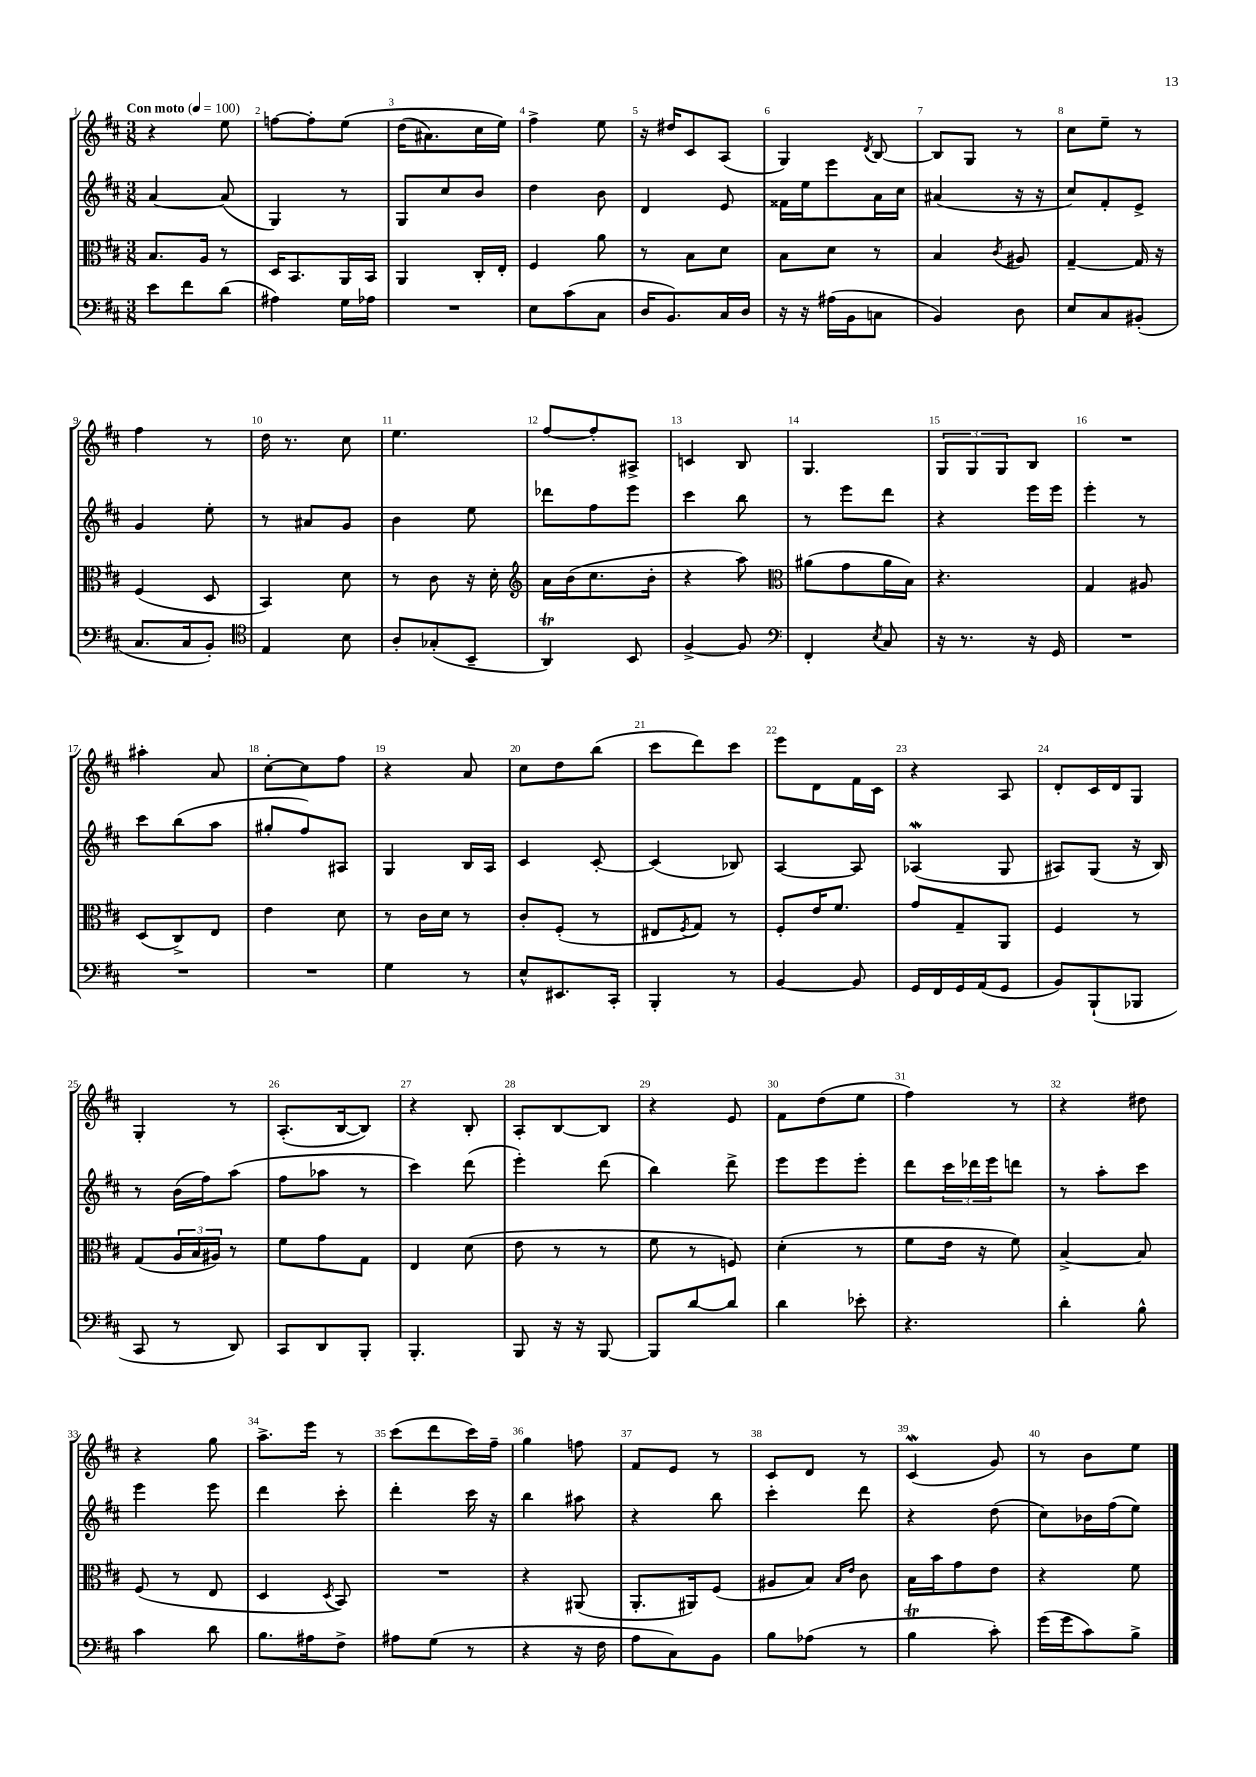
<<
\new StaffGroup <<
\new Staff = "s0" {
    \clef treble \key d \major \numericTimeSignature \time 3/8 \tempo "Con moto" 4 = 100
    r4 e''8 |
    f''8~ f''8-. e''8\( |
    d''16( ais'8.) cis''16 e''16\) |
    fis''4-> e''8 |
    r16 dis''16 cis'8 a8( |
    g4) \acciaccatura { d'8 } b8~ |
    b8 g8 r8 |
    cis''8 e''8-- r8 |
    fis''4 r8 |
    d''16 r8. cis''8 |
    e''4. |
    fis''8~ fis''8-. ais8-> |
    c'4 b8 |
    g4. |
    \tuplet 3/2 { g8 g8 g8 } b8 |
    R4. |
    ais''4-. a'8 |
    cis''8~-. cis''8 fis''8 |
    r4 a'8 |
    cis''8 d''8 b''8( |
    cis'''8 d'''8) cis'''8 |
    e'''8 d'8 fis'16 cis'16 |
    r4 a8 |
    d'8-. cis'16 d'16 g8 |
    g4-. r8 |
    a8.-.( b16~ b8) |
    r4 b8-. |
    a8-. b8~ b8 |
    r4 e'8 |
    fis'8 d''8( e''8 |
    fis''4) r8 |
    r4 dis''8 |
    r4 g''8 |
    a''8.-> e'''16 r8 |
    cis'''8( d'''8 cis'''16) fis''16-- |
    g''4 f''8 |
    fis'8 e'8 r8 |
    cis'8 d'8 r8 |
    cis'4\mordent( g'8) |
    r8 b'8 e''8 \bar "|." |
}
\new Staff = "s1" {
    \clef treble \key d \major \numericTimeSignature \time 3/8
    a'4~ a'8( |
    g4) r8 |
    g8 cis''8 b'8 |
    d''4 b'8 |
    d'4 e'8 |
    fisis'16 e''16 e'''8 a'16 cis''16 |
    ais'4( r16 r16 |
    cis''8) fis'8-. e'8-> |
    g'4 e''8-. |
    r8 ais'8 g'8 |
    b'4 e''8 |
    des'''8 fis''8 e'''8 |
    cis'''4 b''8 |
    r8 e'''8 d'''8 |
    r4 e'''16 e'''16 |
    e'''4-. r8 |
    cis'''8 b''8( a''8 |
    gis''8-. fis''8) ais8 |
    g4 b16 a16 |
    cis'4 cis'8~-. |
    cis'4( bes8) |
    a4~ a8 |
    aes4\mordent( g8 |
    ais8) g8( r16 b16) |
    r8 b'16( fis''16) a''8( |
    fis''8 aes''8 r8 |
    cis'''4) d'''8( |
    e'''4-.) d'''8( |
    b''4) d'''8-> |
    e'''8 e'''8 e'''8-. |
    d'''8 \tuplet 3/2 { cis'''16 des'''16 e'''16 } d'''8 |
    r8 a''8-. cis'''8 |
    e'''4 e'''8 |
    d'''4 cis'''8-. |
    d'''4-. cis'''16 r16 |
    b''4 ais''8 |
    r4 b''8 |
    cis'''4-. d'''8 |
    r4 d''8( |
    cis''8) bes'16 fis''16( e''8) \bar "|." |
}
\new Staff = "s2" {
    \clef alto \key d \major \numericTimeSignature \time 3/8
    b8. a16 r8 |
    d16 b,8. a,16 b,16 |
    a,4 cis16-. e16-. |
    fis4 a'8 |
    r8 b8 d'8 |
    b8 d'8 r8 |
    b4 \acciaccatura { cis'8 } ais8 |
    g4~-- g16 r16 |
    fis4( d8 |
    b,4) d'8 |
    r8 cis'8 r16 d'16-. |
    \clef treble a'16 b'16( cis''8. b'16-. |
    r4 a''8) |
    \clef alto ais'8( g'8 ais'16 b16) |
    r4. |
    g4 ais8 |
    d8( cis8->) e8 |
    e'4 d'8 |
    r8 cis'16 d'16 r8 |
    cis'8-. fis8-.( r8 |
    eis8 \acciaccatura { fis8 } g8) r8 |
    fis8-. e'16 fis'8. |
    g'8 g8-- a,8 |
    fis4 r8 |
    g8( \tuplet 3/2 { a16 b16 ais16) } r8 |
    fis'8 g'8 g8 |
    e4 d'8( |
    e'8 r8 r8 |
    fis'8 r8 f8) |
    d'4-.( r8 |
    fis'8 e'16 r16 fis'8) |
    b4~-> b8 |
    fis8( r8 e8 |
    d4 \acciaccatura { d8 } b,8) |
    R4. |
    r4 ais,8( |
    a,8.-. ais,16) fis8( |
    ais8 b8) \grace { b16 e'16 } cis'8 |
    b16 b'16 g'8 e'8 |
    r4 fis'8 \bar "|." |
}
\new Staff = "s3" {
    \clef bass \key d \major \numericTimeSignature \time 3/8
    e'8 fis'8 d'8( |
    ais4) g16 aes16 |
    R4. |
    e8 cis'8( cis8 |
    d16 b,8.) cis16 d16 |
    r16 r16 ais16( b,16 c8 |
    b,4) d8 |
    e8 cis8 bis,8-.( |
    cis8. cis16 b,8-.) |
    \clef tenor e4 b8 |
    a8-. ges8-.( b,8-- |
    a,4\trill) b,8 |
    fis4~-> fis8 |
    \clef bass fis,4-. \acciaccatura { e8 } cis8 |
    r16 r8. r16 g,16 |
    R4. |
    R4. |
    R4. |
    g4 r8 |
    e8-^ eis,8. cis,16-. |
    b,,4-. r8 |
    b,4~ b,8 |
    g,16 fis,16 g,16 a,16( g,8 |
    b,8) b,,8-!( bes,,8 |
    cis,8 r8 d,8) |
    cis,8 d,8 b,,8-. |
    b,,4.-. |
    b,,8 r16 r16 b,,8~ |
    b,,8 d'8~ d'8 |
    d'4 ees'8-. |
    r4. |
    d'4-. b8-^ |
    cis'4 d'8 |
    b8. ais16 fis8-> |
    ais8 g8( r8 |
    r4 r16 fis16 |
    a8 cis8) b,8 |
    b8 aes8( r8 |
    b4\trill cis'8-.) |
    g'16( g'16 cis'8) b8-> \bar "|." |
}
>>
>>
\layout { \context { \Score \override BarNumber.break-visibility = ##(#f #t #t) barNumberVisibility = #all-bar-numbers-visible } }
